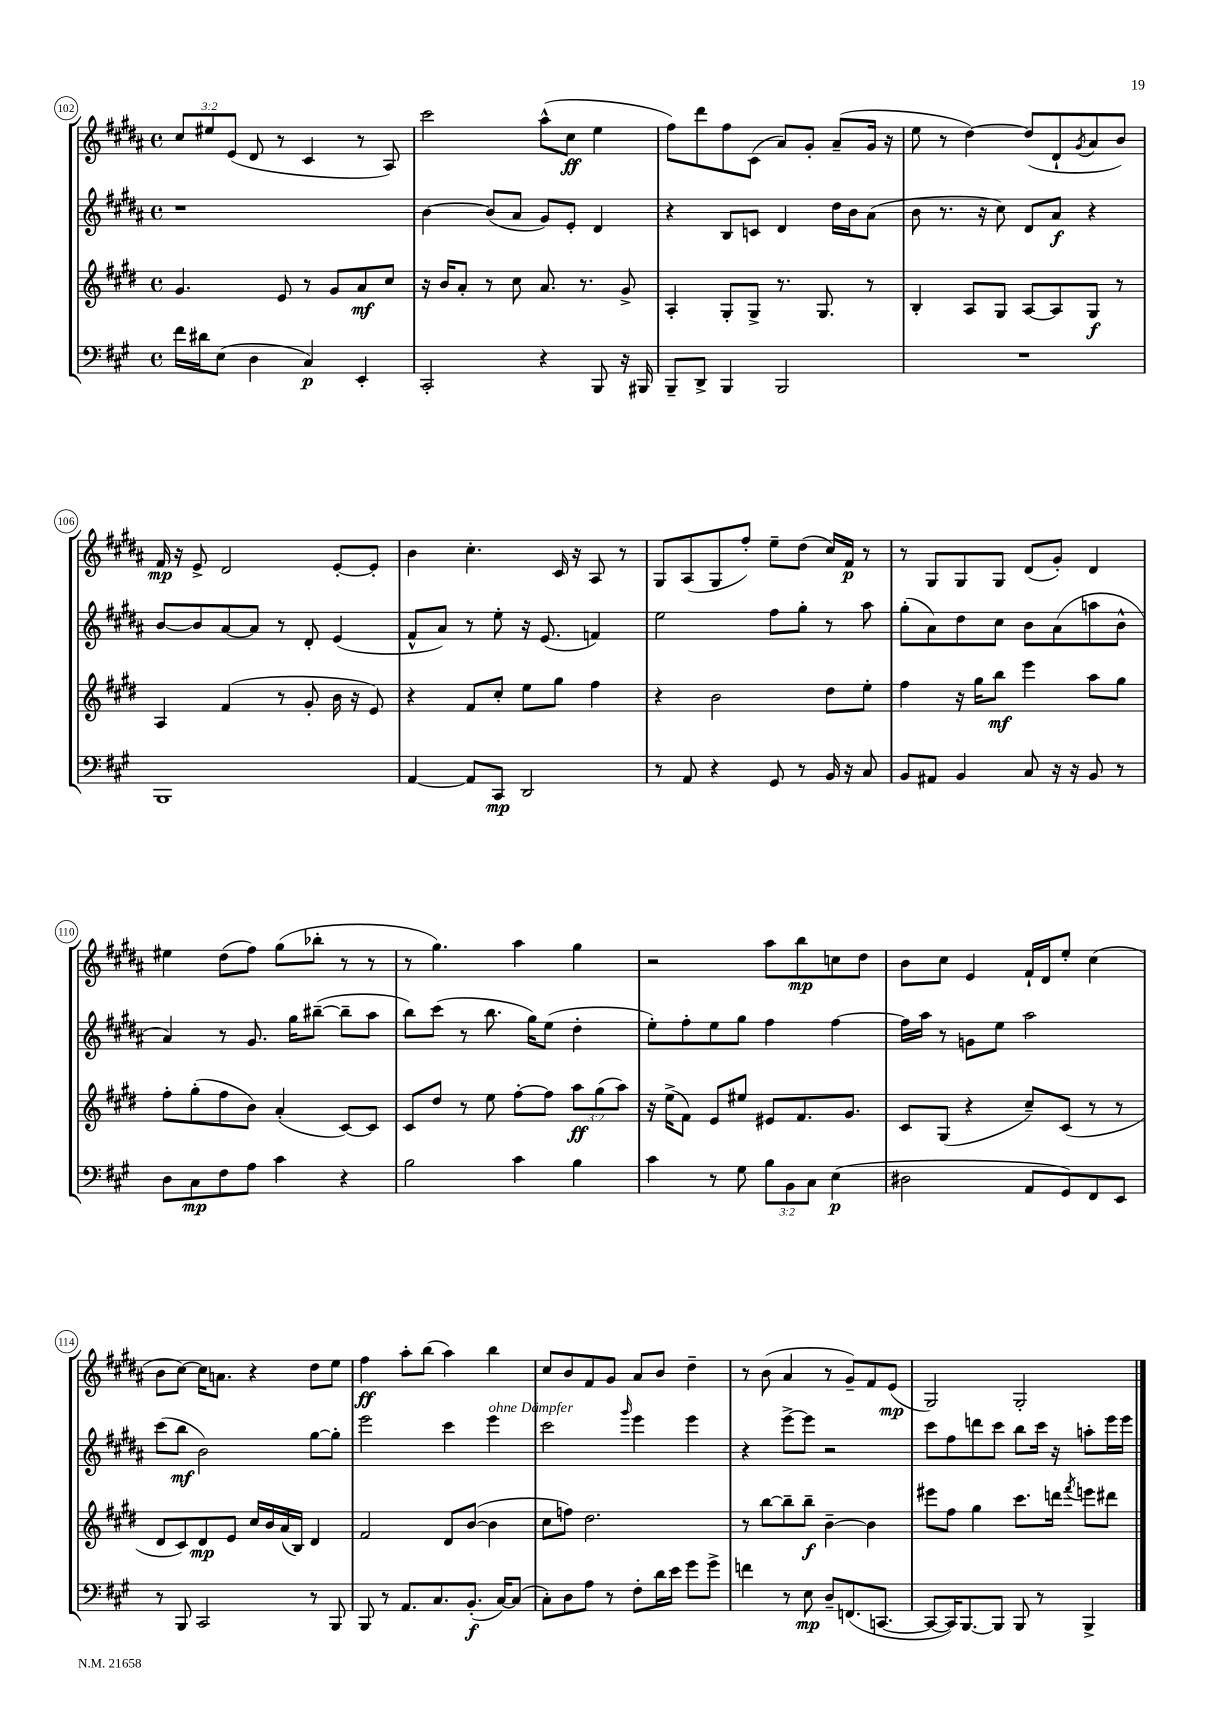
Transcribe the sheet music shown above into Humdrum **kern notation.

**kern	**dynam	**kern	**dynam	**kern	**dynam	**kern	**dynam
*part4	*part4	*part3	*part3	*part2	*part2	*part1	*part1
*staff4	*staff4	*staff3	*staff3	*staff2	*staff2	*staff1	*staff1
*clefF4	*	*clefG2	*	*clefG2	*	*clefG2	*
*k[f#c#g#]	*	*k[f#c#g#d#]	*	*k[f#c#g#d#a#]	*	*k[f#c#g#d#a#]	*
*M4/4	*	*M4/4	*	*M4/4	*	*M4/4	*
*met(c)	*	*met(c)	*	*met(c)	*	*met(c)	*
=102	=102	=102	=102	=102	=102	=102	=102
16f#\LL	.	4.g#/	.	1r	.	12cc#/L	.
16d#X\J	.	.	.	.	.	.	.
.	.	.	.	.	.	12ee#X/	.
(8E\J	.	.	.	.	.	.	.
.	.	.	.	.	.	(12e/J	.
4D\	.	.	.	.	.	8d#/	.
.	.	8e/	.	.	.	8r	.
4C#/)	p	8r	.	.	.	4c#/	.
.	.	8g#/L	.	.	.	.	.
4EE'/	.	8a/	mf	.	.	8r	.
.	.	8cc#/J	.	.	.	8A#/)	.
=103	=103	=103	=103	=103	=103	=103	=103
2CC#'/	.	16r	.	[4b\	.	2ccc#\	.
.	.	16b/KL	.	.	.	.	.
.	.	8a'/J	.	.	.	.	.
.	.	8r	.	(8b/L]	.	.	.
.	.	8cc#\	.	8a#/J	.	.	.
4r	.	8.a/	.	8g#/L)	.	(8aa#^^\L	.
.	.	.	.	8e'/J	.	8cc#\J	ff
.	.	8.r	.	.	.	.	.
8BBB/	.	.	.	4d#/	.	4ee\	.
16r	.	8g#^/	.	.	.	.	.
16BBB#X/	.	.	.	.	.	.	.
=104	=104	=104	=104	=104	=104	=104	=104
8BBB~/L	.	4A'/	.	4r	.	8ff#\L)	.
8DD^/J	.	.	.	.	.	8ddd#\	.
4BBB/	.	8G#'/L	.	8B/L	.	8ff#\	.
.	.	8G#^/J	.	8cn/J	.	(8c#\J	.
2BBB/	.	8.r	.	4d#/	.	8a#/L)	.
.	.	.	.	.	.	8g#'/J	.
.	.	8.G#/	.	.	.	.	.
.	.	.	.	16dd#\LL	.	(8a#~/L	.
.	.	.	.	16b\J	.	.	.
.	.	8r	.	(8a#\J	.	16g#/Jk	.
.	.	.	.	.	.	16r	.
=105	=105	=105	=105	=105	=105	=105	=105
1r	.	4B'/	.	8b\	.	8ee\	.
.	.	.	.	8.r	.	8r	.
.	.	8A/L	.	.	.	[4dd#\)	.
.	.	.	.	16r	.	.	.
.	.	8G#/J	.	8cc#\)	.	.	.
.	.	[8A/L	.	8d#/L	.	(8dd#/L]	.
.	.	8A/]	.	8a#/J	f	8d#`/	.
.	.	.	.	.	.	8qg#/	.
.	.	8G#/J	f	4r	.	8a#/	.
.	.	8r	.	.	.	8b/J)	.
!!LO:LB:g=z
=106	=106	=106	=106	=106	=106	=106	=106
1BBB	.	4A/	.	[8b/L	.	16f#/	mp
.	.	.	.	.	.	16r	.
.	.	.	.	8b/]	.	8e^/	.
.	.	(4f#/	.	[8a#/	.	2d#/	.
.	.	.	.	8a#/J]	.	.	.
.	.	8r	.	8r	.	.	.
.	.	8g#'/	.	8d#'/	.	.	.
.	.	16b\	.	(4e/	.	[8e'/L	.
.	.	16r	.	.	.	.	.
.	.	8e/)	.	.	.	8e'/J]	.
=107	=107	=107	=107	=107	=107	=107	=107
[4AA/	.	4r	.	8f#^^/L	.	4b\	.
.	.	.	.	8a#/J)	.	.	.
8AA/L]	.	8f#/L	.	8r	.	4.cc#'\	.
8CC#/J	mp	8cc#'/J	.	8ee'\	.	.	.
2DD/	.	8ee\L	.	16r	.	.	.
.	.	.	.	(8.e/	.	.	.
.	.	8gg#\J	.	.	.	16c#/	.
.	.	.	.	.	.	16r	.
.	.	4ff#\	.	4fn/)	.	8A#/	.
.	.	.	.	.	.	8r	.
=108	=108	=108	=108	=108	=108	=108	=108
8r	.	4r	.	2ee\	.	8G#/L	.
8AA/	.	.	.	.	.	(8A#/	.
4r	.	2b\	.	.	.	8G#/	.
.	.	.	.	.	.	8ff#'/J)	.
8GG#/	.	.	.	8ff#\L	.	8ee~\L	.
8r	.	.	.	8gg#'\J	.	(8dd#\J	.
16BB/	.	8dd#\L	.	8r	.	16cc#/LL)	.
16r	.	.	.	.	.	16f#/JJ	p
8C#/	.	8ee'\J	.	8aa#\	.	8r	.
=109	=109	=109	=109	=109	=109	=109	=109
8BB/L	.	4ff#\	.	(8gg#'\L	.	8r	.
8AA#X/J	.	.	.	8a#\)	.	8G#/L	.
4BB/	.	16r	.	8dd#\	.	8G#/	.
.	.	16gg#\KL	.	.	.	.	.
.	.	8bb\J	mf	8cc#\J	.	8G#/J	.
8C#/	.	4eee\	.	8b\L	.	(8d#/L	.
16r	.	.	.	(8a#\	.	8g#'/J)	.
16r	.	.	.	.	.	.	.
8BB/	.	8aa\L	.	8aan\	.	4d#/	.
8r	.	8gg#\J	.	8b^^\J	.	.	.
!!LO:LB:g=z
=110	=110	=110	=110	=110	=110	=110	=110
8D\L	.	8ff#'\L	.	4a#/)	.	4ee#X\	.
8C#\	mp	(8gg#'\	.	.	.	.	.
8F#\	.	8ff#\	.	8r	.	(8dd#\L	.
8A\J	.	8b\J)	.	8.g#/	.	8ff#\J)	.
4c#\	.	(4a'/	.	.	.	(8gg#\L	.
.	.	.	.	16gg#\KL	.	.	.
.	.	.	.	([8bb#X~\J	.	8bb-X'\J	.
4r	.	[8c#/L)	.	8bb#~\L]	.	8r	.
.	.	8c#/J]	.	8aa#\J	.	8r	.
=111	=111	=111	=111	=111	=111	=111	=111
2B\	.	8c#/L	.	8bb\L)	.	8r	.
.	.	8dd#/J	.	(8ccc#\J	.	4.gg#\)	.
.	.	8r	.	8r	.	.	.
.	.	8ee\	.	8.bb\	.	.	.
4c#\	.	[8ff#'\L	.	.	.	4aa#\	.
.	.	.	.	16gg#\KL)	.	.	.
.	.	8ff#\J]	.	(8ee\J	.	.	.
4B\	.	12aa\L	ff	4dd#'\	.	4gg#\	.
.	.	(12gg#\	.	.	.	.	.
.	.	12aa\J)	.	.	.	.	.
=112	=112	=112	=112	=112	=112	=112	=112
4c#\	.	16r	.	8ee'\L)	.	2r	.
.	.	(16ee^\KL	.	.	.	.	.
.	.	8f#\J)	.	8ff#'\	.	.	.
8r	.	8e/L	.	8ee\	.	.	.
8G#\	.	8ee#X/J	.	8gg#\J	.	.	.
12B\L	.	8e#X/L	.	4ff#\	.	8aa#\L	.
12BB\	.	.	.	.	.	.	.
.	.	8.f#/	.	.	.	8bb\	mp
12C#\J	.	.	.	.	.	.	.
(4E\	p	.	.	[4ff#\	.	8ccn\	.
.	.	8.g#/J	.	.	.	.	.
.	.	.	.	.	.	8dd#\J	.
=113	=113	=113	=113	=113	=113	=113	=113
2D#X\	.	8c#/L	.	16ff#\LL]	.	8b\L	.
.	.	.	.	16aa#\JJ	.	.	.
.	.	(8G#/J	.	8r	.	8cc#\J	.
.	.	4r	.	8gn\L	.	4e/	.
.	.	.	.	8ee\J	.	.	.
8AA/L	.	8cc#~/L)	.	2aa#\	.	16f#`/LL	.
.	.	.	.	.	.	16d#/J	.
8GG#/)	.	(8c#/J	.	.	.	8ee'/J	.
8FF#/	.	8r	.	.	.	(4cc#\	.
8EE/J	.	8r	.	.	.	.	.
!!LO:LB:g=z
=114	=114	=114	=114	=114	=114	=114	=114
8r	.	8d#/L	.	(8ccc#\L	.	8b\L	.
8BBB/	.	8c#/)	.	8bb\J	mf	[8cc#\J)	.
2CC#/	.	8d#/	mp	2b\)	.	16cc#\KL]	.
.	.	.	.	.	.	8.an\J	.
.	.	8e/J	.	.	.	.	.
.	.	16cc#/LL	.	.	.	4r	.
.	.	16b/	.	.	.	.	.
.	.	(16a/	.	.	.	.	.
.	.	16B/JJ)	.	.	.	.	.
8r	.	4d#/	.	[8gg#\L	.	8dd#\L	.
8BBB/	.	.	.	8gg#'\J]	.	8ee\J	.
=115	=115	=115	=115	=115	=115	=115	=115
8BBB/	.	2f#/	.	2eee\	.	4ff#\	ff
8r	.	.	.	.	.	.	.
8.AA/L	.	.	.	.	.	8aa#'\L	.
.	.	.	.	.	.	(8bb\J	.
8.C#/	.	.	.	.	.	.	.
.	.	8d#/L	.	4ccc#\	.	4aa#\)	.
(8.BB'/J	f	([8b/J	.	.	.	.	.
!	!	!	!	!LO:TX:a:i:t=ohne Dämpfer	!	!	!
.	.	4b\]	.	4eee\	.	4bb\	.
[16C#/KL)	.	.	.	.	.	.	.
(8C#/J]	.	.	.	.	.	.	.
=116	=116	=116	=116	=116	=116	=116	=116
8C#'\L)	.	8cc#\L	.	2ccc#\	.	8cc#/L	.
8D\	.	8ffn\J)	.	.	.	8b/	.
8A\J	.	2.dd#\	.	.	.	8f#/	.
8r	.	.	.	.	.	8g#/J	.
.	.	.	.	16qqggg#/	.	.	.
8F#'\L	.	.	.	4eee\	.	8a#/L	.
16d\L	.	.	.	.	.	8b/J	.
16e\JJ	.	.	.	.	.	.	.
8g#\L	.	.	.	4eee\	.	4dd#~\	.
8g#^\J	.	.	.	.	.	.	.
=117	=117	=117	=117	=117	=117	=117	=117
4fn\	.	8r	.	4r	.	8r	.
.	.	[8bb\L	.	.	.	(8b\	.
8r	.	8bb~\]	.	[8eee^\L	.	4a#/	.
8E\	mp	8bb~\J	f	8eee\J]	.	.	.
8D~/L	.	[4b~\	.	2r	.	8r	.
(8.FFn/	.	.	.	.	.	8g#~/L)	.
.	.	4b\]	.	.	.	8f#/	.
[8.CCn/J	.	.	.	.	.	.	.
.	.	.	.	.	.	(8e/J	mp
=118	=118	=118	=118	=118	=118	=118	=118
8CC/L_	.	8eee#X\L	.	8ccc#\L	.	2G#/)	.
16CC/K])	.	8ff#\J	.	8ff#\	.	.	.
[8.BBB/	.	.	.	.	.	.	.
.	.	4gg#\	.	8dddn\	.	.	.
8BBB/J]	.	.	.	8ccc#\J	.	.	.
8BBB/	.	8.ccc#\L	.	8bb\L	.	2G#'/	.
8r	.	.	.	16ccc#\Jk	.	.	.
.	.	16dddn\Jk	.	16r	.	.	.
.	.	8qfff#/	.	.	.	.	.
4BBB^/	.	8eeen\L	.	8aan'\L	.	.	.
.	.	8ddd#X\J	.	16eee\L	.	.	.
.	.	.	.	16eee\JJ	.	.	.
==	==	==	==	==	==	==	==
*-	*-	*-	*-	*-	*-	*-	*-
